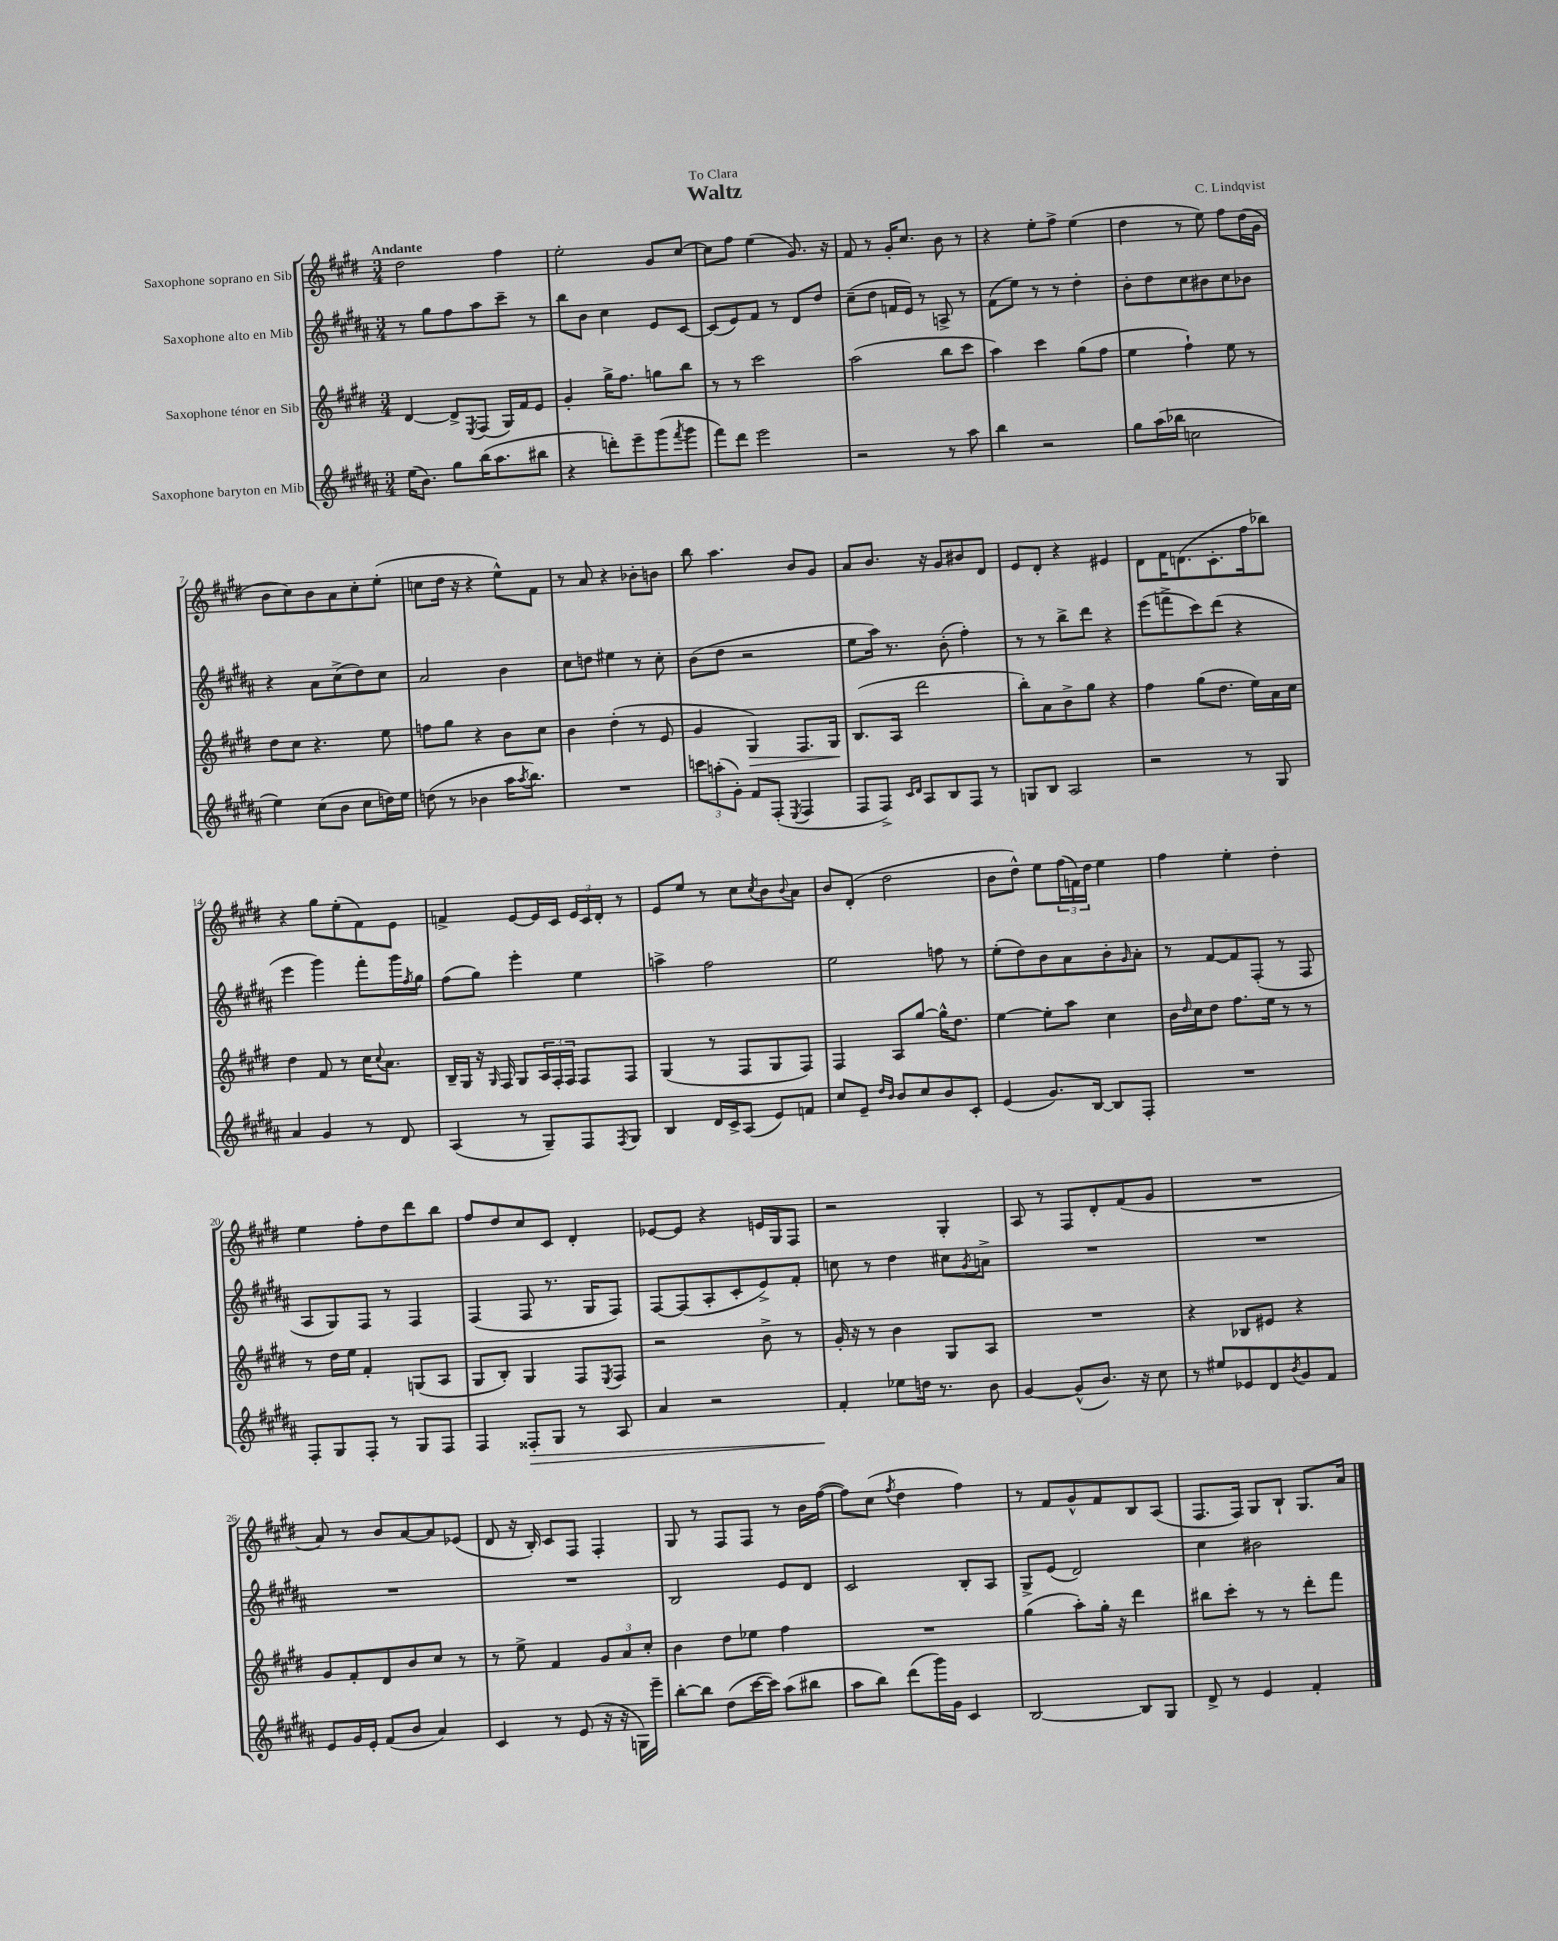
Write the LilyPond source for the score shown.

\header { title = "Waltz" composer = "C. Lindqvist" dedication = "To Clara" }
<<
\new StaffGroup <<
\new Staff = "s0" \with { instrumentName = "Saxophone soprano en Sib" } {
    \clef treble \key e \major \numericTimeSignature \time 3/4 \tempo "Andante"
    dis''2 fis''4 |
    e''2-. gis'8 cis''8~ |
    cis''8 fis''8 e''4( gis'8.) r16 |
    fis'8 r8 gis'16-. cis''8. b'8 r8 |
    r4 e''8-. fis''8-> e''4( |
    dis''4 r8 e''8) fis''8 dis''16( gis'16 |
    b'8 cis''8) b'8 a'8 cis''8-. e''8-.( |
    c''8 dis''16 r16 r4 e''8-^) fis'8 |
    r8 a'8 r4 bes'8-. b'8 |
    b''8 a''4. b'8 gis'8 |
    a'8 b'8. r16 gis'8 bis'8 dis'8 |
    e'8 dis'8-. r4 eis'4 |
    dis'8 fis'16 d'8.( cis'8.-. fis''16 bes''8) |
    r4 gis''8 e''8-.( fis'8) e'8 |
    f'4-> e'8~ e'16 cis'16 \tuplet 3/2 { e'16 cis'16 dis'16-. } r8 |
    e'8 e''8 r8 cis''8 \acciaccatura { cis''8 } b'8 \appoggiatura { b'8 } a'8 |
    b'8 dis'8-.( dis''2 |
    b'8 dis''8-^) e''8 \tuplet 3/2 { fis''16( f'16) dis''16 } e''4 |
    fis''4 e''4-. dis''4-. |
    e''4 fis''8-. dis''8 dis'''8 b''8 |
    fis''8 dis''8 cis''8 cis'8 dis'4-. |
    ees'8~ ees'8 r4 e'16 gis16 fis8 |
    r2 gis4-. |
    a8 r8 fis8 dis'8-. fis'8( gis'8 |
    R2. |
    a'8) r8 b'8 a'8~ a'8 ees'8( |
    dis'8 r16 b16-.) cis'8 fis8 fis4-. |
    gis8 r8 fis8 fis8 r8 b'16 fis''16~( |
    fis''8) cis''8( \acciaccatura { fis''8 } dis''4 fis''4) |
    r8 fis'8 gis'8-^ fis'8 b8 a8( |
    fis8. fis16) gis8 b8-! gis8. a'16 \bar "|." |
}
\new Staff = "s1" \with { instrumentName = "Saxophone alto en Mib" } {
    \clef treble \key b \major \numericTimeSignature \time 3/4
    r8 gis''8 fis''8 ais''8 cis'''8-- r8 |
    b''8 b'8 cis''4 e'8 cis'8~ |
    cis'8( e'8) fis'8 r8 dis'8 dis''8 |
    cis''8--( dis''8 f'16 e'16) r8 a8-> r8 |
    fis'8( e''8) r8 r8 dis''4-. |
    b'8-. dis''8 cis''8 bis'8 cis''8 bes'8 |
    r4 ais'8 cis''8->( dis''8) cis''8 |
    ais'2 b'4 |
    cis''8 d''8 eis''4 r8 cis''8-. |
    b'8( dis''8 r2 |
    e''8 ais''16) r8. b'8-.( fis''4-.) |
    r8 r8 b''8-> dis'''8 r4 |
    e'''8( f'''8-> cis'''8) dis'''8( r4 |
    e'''4 gis'''4) fis'''8-. gis'''16 \acciaccatura { fis''8 } gis''16 |
    fis''8( gis''8) e'''4-. e''4 |
    a''4-> fis''2 |
    e''2 f''8 r8 |
    e''8-.( dis''8) b'8 ais'8 b'8-. \grace { gis'16 } ais'8-. |
    r8 fis'8~ fis'8 fis8-.( r8 fis8 |
    ais8 gis8) fis8 r8 fis4 |
    fis4( fis8 r8. gis16 fis8) |
    fis8~ fis8( ais8-. cis'8-. e'8->) fis'8-. |
    c''8 r8 dis''4 cis''8 \acciaccatura { gis'8 } a'8-> |
    R2. |
    R2. |
    R2. |
    R2. |
    b2 e'8 dis'8 |
    cis'2 b8-. ais8 |
    gis8-> e'8( dis'2) |
    cis''4 bis'2 \bar "|." |
}
\new Staff = "s2" \with { instrumentName = "Saxophone ténor en Sib" } {
    \clef treble \key e \major \numericTimeSignature \time 3/4
    dis'4~ dis'8-> \acciaccatura { e8 } fis8( gis16) fis'16 e'8 |
    gis'4-. gis''16-> fis''8. g''8 b''8 |
    r8 r8 cis'''2 |
    a''2( b''8 cis'''8 |
    a''4) cis'''4 gis''8( fis''8 |
    e''4 fis''4-!) e''8 r8 |
    dis''8 cis''8 r4. e''8 |
    f''8 gis''8 r4 b'8 cis''8 |
    b'4 dis''4-.( r8 e'8 |
    gis'4 gis4\>) fis8. gis16\! |
    b8.( a16 dis'''2 |
    b''8-.) a'8 b'8-> gis''8 r4 |
    fis''4 gis''8( dis''8. e''16) a'16 cis''16 |
    dis''4 fis'8 r8 cis''16 \appoggiatura { cis''8 } a'8. |
    b16-- gis16 r16 \grace { gis16 } fis16 gis8 \tuplet 3/2 { a16 fis16-. fis16 } fis8 fis8 |
    gis4( r8 fis8 gis8 fis8) |
    fis4 a8 gis''8~ gis''16-^ dis''8. |
    e''4~ e''8-. a''8 cis''4 |
    b'16 \grace { dis''16 } cis''16 dis''8 fis''8. e''16 r8 r8 |
    r8 dis''16 e''16 fis'4-. g8( a8 |
    gis8 b8-.) gis4 fis8 \acciaccatura { e8 } fis8 |
    r2 b'8-> r8 |
    gis'16-. r16 r8 b'4 gis8 a8 |
    R2. |
    r4 bes8 eis'8 r4 |
    gis'8 fis'8-. dis'8 b'8 cis''8 r8 |
    r8 e''8-> fis'4 \tuplet 3/2 { gis'8 a'8 cis''8-. } |
    b'4 dis''8 ees''8 fis''4 |
    R2. |
    gis''4( a''8-.) gis''16-. r16 dis'''4 |
    bis''8 cis'''8-. r8 r8 dis'''8-. fis'''8 \bar "|." |
}
\new Staff = "s3" \with { instrumentName = "Saxophone baryton en Mib" } {
    \clef treble \key b \major \numericTimeSignature \time 3/4
    e''16( b'8.) gis''8 b''16( ais''8. bis''8 |
    r4 d'''8-.) e'''8-- gis'''8( \acciaccatura { fis'''8 } gis'''8 |
    fis'''8) dis'''8 e'''2 |
    r2 r8 ais''8 |
    b''4 r2 |
    gis''8 ais''16( bes''16 c''2 |
    e''4) cis''8( b'8 cis''8 d''16) e''16 |
    d''8( r8 bes'4 ais''16 \acciaccatura { ais''8 } b''8.) |
    R2. |
    \tuplet 3/2 { c'''8 a''8-.( gis'8-.) } fis'8 fis8-.( \acciaccatura { e8 } fis4 |
    fis8 fis8->) \grace { cis'16 dis'16 } ais8 b8 fis8 r8 |
    g8 b8 ais2 |
    r2 r8 gis8 |
    ais'4 gis'4 r8 dis'8 |
    ais4( r8 gis8--) fis8 \acciaccatura { fis8 } gis8 |
    b4 dis'16 cis'16-> ais8( e'8) f'8 |
    cis''8 e'8-- \grace { dis''16 b'16 } b'8 cis''8 b'8 cis'8-. |
    e'4( gis'8.) b16~ b8 fis8-. |
    R2. |
    fis8-. gis8 fis8-. r8 gis8 fis8 |
    fis4 fisis8-.\> gis8 r8 ais8 |
    ais'4 r2 |
    fis'4-.\! ees''8 d''16 r8. b'8 |
    gis'4~ gis'8-^( b'8.) r16 cis''8 |
    r8 eis''8 ees'8 dis'8 \acciaccatura { b'8 } gis'8 fis'8 |
    e'8 gis'16 e'16-. fis'8( b'8 ais'4) |
    cis'4 r8 e'8( r16 r16 g16) e'''16-- |
    b''8~-. b''8 dis''8( cis'''16~ cis'''16) ais''8( bis''8 |
    ais''8 b''8) dis'''8( gis'''16) gis'16 cis'4 |
    b2~ b8 gis8 |
    dis'8-> r8 e'4 fis'4-. \bar "|." |
}
>>
>>
